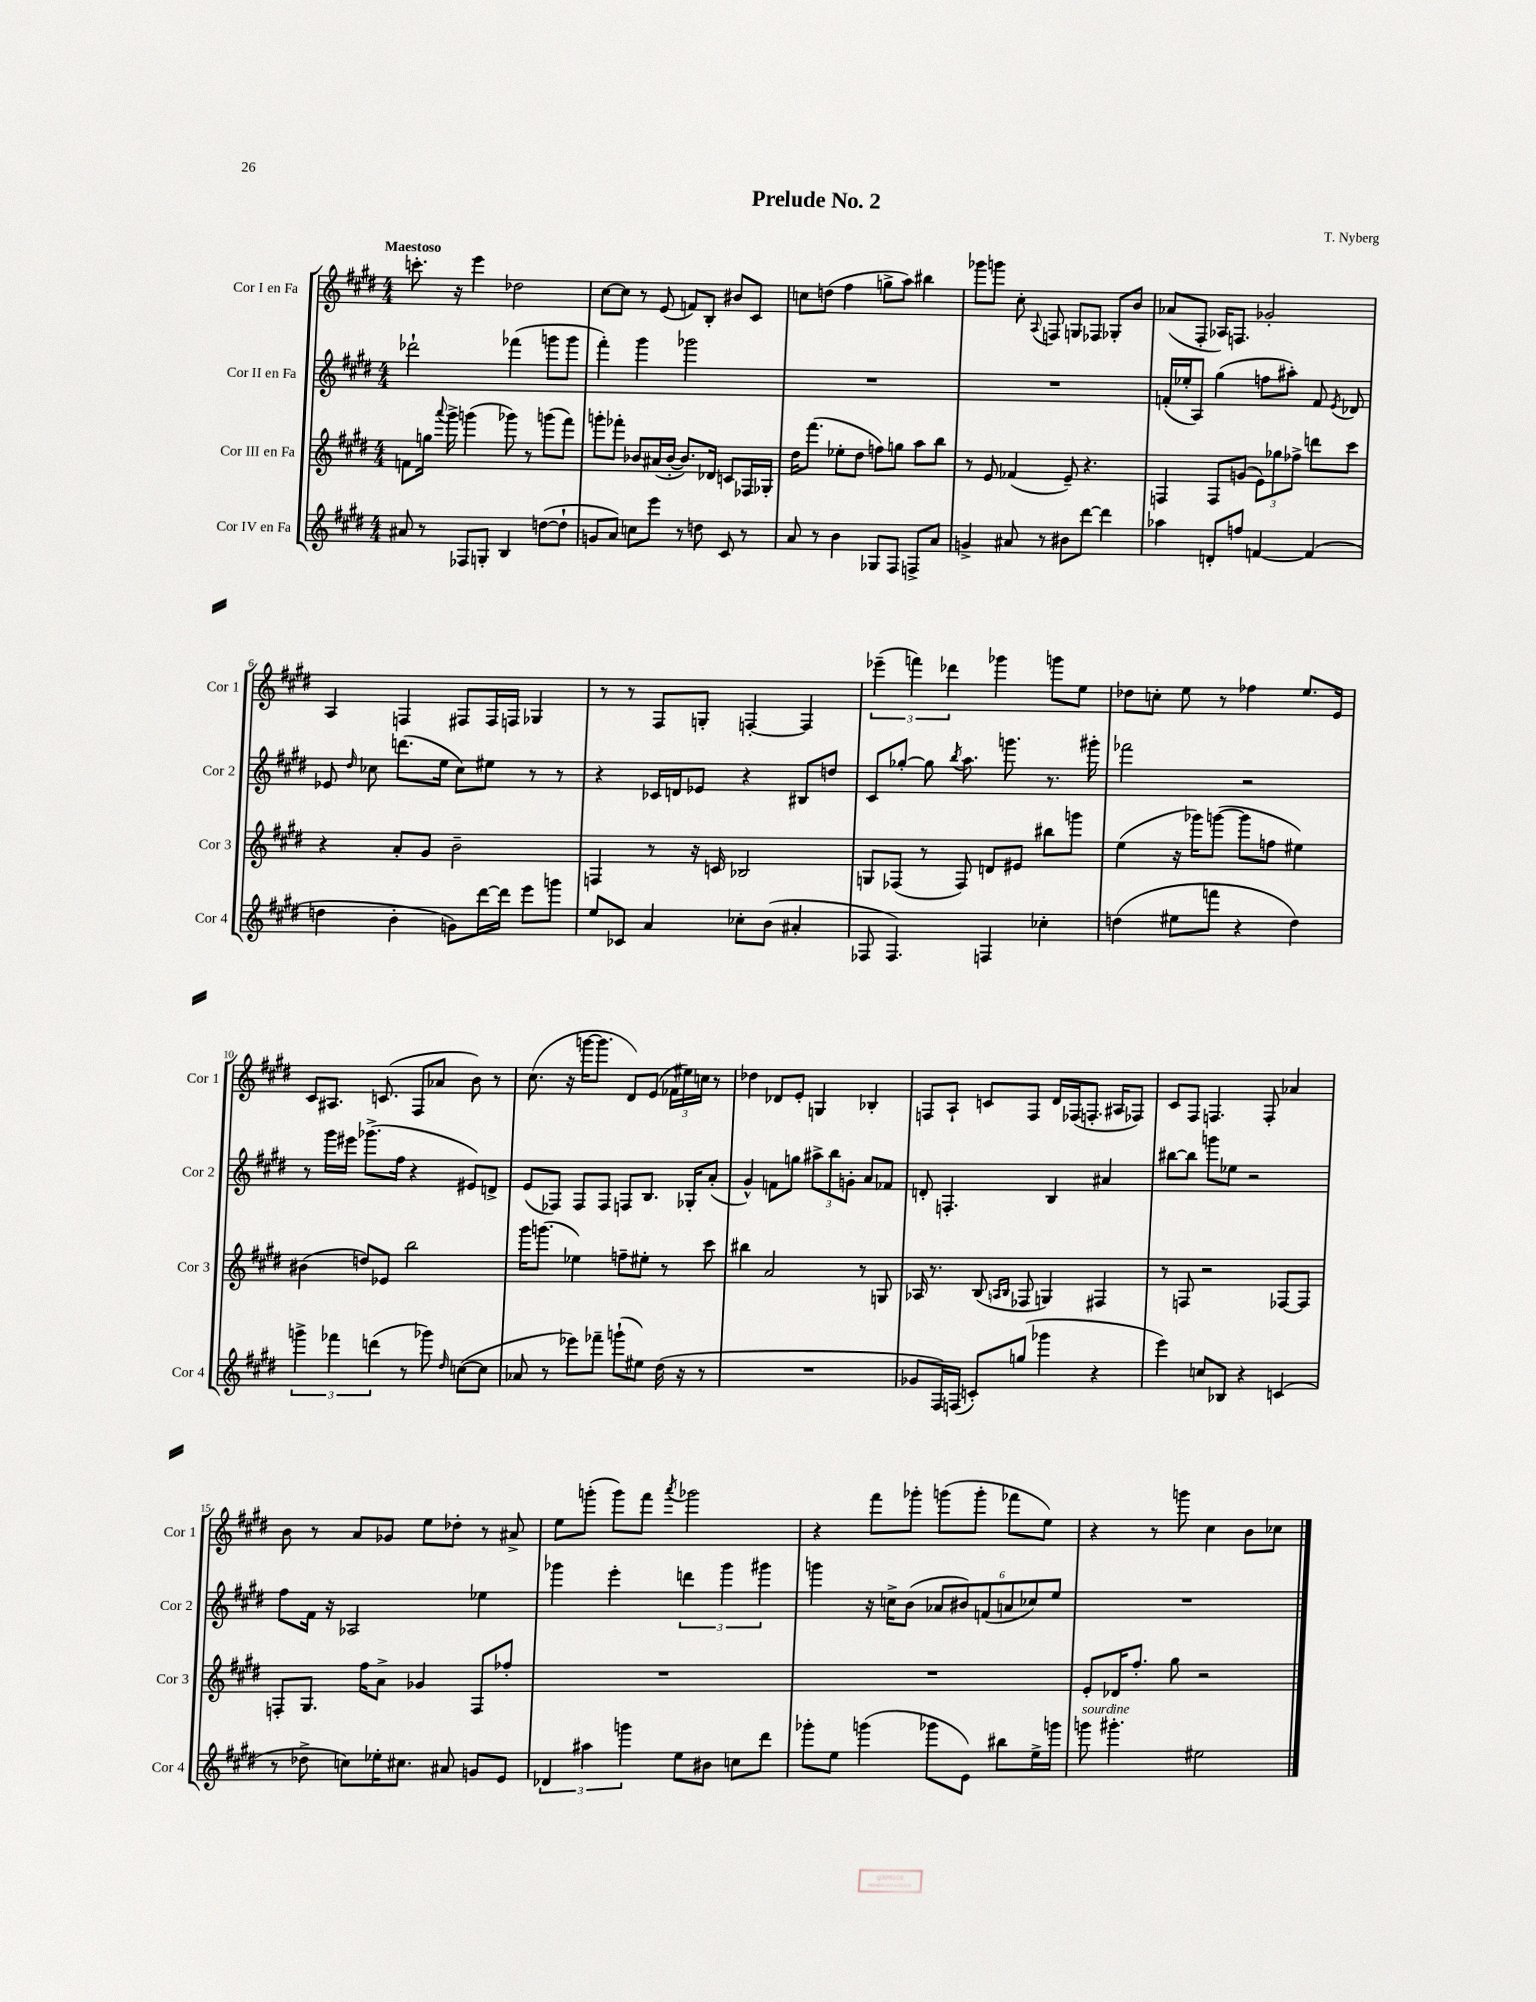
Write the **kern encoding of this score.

**kern	**kern	**kern	**kern
*part4	*part3	*part2	*part1
*staff4	*staff3	*staff2	*staff1
*I"Cor IV en Fa	*I"Cor III en Fa	*I"Cor II en Fa	*I"Cor I en Fa
*I'Cor 4	*I'Cor 3	*I'Cor 2	*I'Cor 1
*clefG2	*clefG2	*clefG2	*clefG2
*k[f#c#g#d#]	*k[f#c#g#d#]	*k[f#c#g#d#]	*k[f#c#g#d#]
*M4/4	*M4/4	*M4/4	*M4/4
=1	=1	=1	=1
!	!	!	!LO:TX:a:B:t=Maestoso
8a#X/	8fn\L	2ddd-X`\	8.cccn'\
8r	16ggn\Jk	.	.
.	8qqaaa/	.	.
.	16ggg#^\	.	16r
8F-X/L	(4gggn\	.	4eee\
8Gn'/J	.	.	.
4B/	8ggg-X\)	(4fff-X\	2dd-X\
.	8r	.	.
([8ddn\L	(8gggn\L	8gggn\L	.
8dd`\J]	8fff#\J)	8ggg\J	.
=2	=2	=2	=2
8gn/L	8gggn'\L	4fff#'\)	[8cc#\L
8a/J)	8fff-X'\J	.	8cc#\J]
8ccn\L	8b-X/L	4ggg#\	8r
8eee\J	(16a#X/L	.	(8e/
.	[16b-'/JJ	.	.
8r	8.b-/L])	2ggg-X\	8fn/L)
8ddn\	.	.	8B'/J
.	16d-X/Jk	.	.
8c#/	8cn/L	.	8b#X/L
8r	16F-X/L	.	8c#/J
.	16G-X'/JJ	.	.
=3	=3	=3	=3
8a/	16dd#\KL	1r	8ccn\L
.	(8.fff#\J	.	.
8r	.	.	(8ddn\J
4b\	8ee-X'\L	.	4ff#\
.	8dd#\J	.	.
8G-X/L	8ffn\L)	.	8ggn^\L
8F#/J	8ggn\J	.	8aa\J)
8Fn^/L	8aa\L	.	4bb#X\
8a/J	8bb\J	.	.
=4	=4	=4	=4
4gn^/	8r	1r	8ggg-X\L
.	8e/	.	8gggn\J
8a#X/	(4f-X/	.	8cc#'\
.	.	.	8qqA/
8r	.	.	8Fn/
8b#X\L	8e~/)	.	8Gn/L
[8ddd#\J	4.r	.	8F-X/J
4ddd#\]	.	.	8G-X'/L
.	.	.	8b/J
=5	=5	=5	=5
4aa-X\	4Fn/	(16fn'/LL	(8a-X/L
.	.	16ee-X'/J	.
.	.	8A/J)	8F#'/J
8dn'/L	8F/L	(4gg#\	16A-X/KL)
.	.	.	8.Fn/J
8ffn/J	(8gn/J	.	.
[4fn/	12e\L)	8ffn\L	2g-X'/
.	12gg-X\	.	.
.	.	8aa#X'\J)	.
.	12ff-X^\J	.	.
(4f/]	8dddn\L	8f/	.
.	.	8qe/	.
.	8ccc#\J	8d-X/	.
!!LO:LB:g=z
=6	=6	=6	=6
4ddn\	4r	8e-X/	4A/
.	.	16qqdd#/	.
.	.	8cc-X\	.
4b'\	8a'/L	(8.dddn\L	4Fn/
.	8g#/J	.	.
.	.	16ee\Jk	.
8gn\L)	2b~\	8cc-\L)	8F#X/L
[16ddd#\L	.	8ee#X\J	16F#/L
16ddd#\JJ]	.	.	16Fn/JJ
8eee\L	.	8r	4G-X/
8gggn\J	.	8r	.
=7	=7	=7	=7
8ee/L	4Fn/	4r	8r
8c-X/J	.	.	8r
4a/	8r	16c-X/LL	8F#/L
.	.	16dn/J	.
.	16r	8e-X/J	8Gn'/J
.	16cn/	.	.
8cc-X'\L	2B-X/	4r	[4Fn'/
(8b\J	.	.	.
4a#X'/	.	8B#X/L	4F/]
.	.	8ddn/J	.
=8	=8	=8	=8
8F-X/	8Gn/L	8c#/L	(6eee-X~\
4.F-/)	(8F-X/J	[8gg-X'/J	.
.	.	.	6fffn\)
.	8r	8gg-\]	.
.	.	.	6ddd-X\
.	.	8qbb/	.
.	8F-/)	8.aa\	.
4Fn/	8dn/L	.	4ggg-X\
.	.	8.gggn\	.
.	8e#X/J	.	.
4cc-X'\	8bb#X\L	8.r	8gggn\L
.	8gggn\J	.	8ee\J
.	.	16ggg#X'\	.
=9	=9	=9	=9
(4ddn\	(4ee\	2fff-X\	8dd-X\L
.	.	.	8ccn'\J
8ee#X\L	16r	.	8ee\
.	16ggg-X\KL)	.	.
8fffn\J	([8gggn\J	.	8r
4r	8ggg\L]	2r	4ff-X\
.	8ffn\J	.	.
4dd\)	4ee#X\)	.	8.ee/L
.	.	.	16e/Jk
!!LO:LB:g=z
=10	=10	=10	=10
6gggn^\	(4b#X\	8r	8c#/L
.	.	16ggg#\LL	8.A#X/J
6fff-X\	.	.	.
.	.	16eee#X\JJ	.
.	8ddn/L)	(8.ggg-X^\L	.
.	.	.	(8.cn/
(6dddn\	.	.	.
.	8e-X/J	.	.
.	.	16ff#\Jk	.
8r	2bb\	4r	8F#/L
8ggg-X\)	.	.	8a-X/J
16qqdd#/	.	.	.
([8ccn\L	.	8e#X/L)	8b\)
8cc\J]	.	8dn^/J	8r
=11	=11	=11	=11
8a-X/	16ggg#\KL	(8e/L	(8.cc#\
.	(8.gggn\J	.	.
8r	.	8F-X/J)	.
.	.	.	16r
8eee-X\L)	4ee-X\)	8F-/L	[16gggn\KL
.	.	.	8.ggg\J]
8fff-X~\J	.	8F-/J	.
(8gggn`\L	8ffn~\L	8Fn/L	8d#/L)
8ee#X\J)	8ee#X'\J	8.B/J	(8e/J
(16dd#\	8r	.	24f-X\LL
.	.	.	24ee#X\)
16r	.	16G-X'/KL	.
.	.	.	24ccn\JJ
8r	8ccc#\	(8a'/J	8r
=12	=12	=12	=12
1r	4bb#X\	4g#^^/)	4dd-X\
.	2a/	8fn\L	8d-X/L
.	.	8ggn\J	8e'/J
.	.	12aa#X^\L	4Gn/
.	.	12bb\	.
.	.	12gn'\J	.
.	8r	8a/L	4B-X'/
.	8Gn/	8f-X/J	.
=13	=13	=13	=13
8g-X/L	16A-X/	8dn'/	8Fn/L
.	8.r	.	.
16F#/L)	.	4.Fn'/	8A`/J
(16Fn/JJ	.	.	.
8cn'/L)	(8B/	.	8cn/L
.	16qqAn/LL	.	.
.	16qqB/JJ	.	.
(8ggn/J	8F-X/	.	8F/J
4ggg-X\	4Gn/)	4B/	16d#/LL
.	.	.	(16F-X/J
.	.	.	8.Fn'/J
4r	4F#X/	4a#X/	.
.	.	.	16A#X/KL
.	.	.	8F-X/J)
=14	=14	=14	=14
4eee\)	8r	[8bb#X\L	8c#/L
.	8Fn/	8bb#\J]	8F#/J
8ccn/L	2r	8gggn\L	4.Fn/
8B-X/J	.	8ee-X\J	.
4r	.	2r	.
.	.	.	8F'/
(4cn/	[8F-X/L	.	4a-X/
.	8F-/J]	.	.
!!LO:LB:g=z
=15	=15	=15	=15
8r	8Fn'/L	8ff#\L	8b\
8dd-X^\	8.G#/J	16f#\Jk	8r
.	.	16r	.
8ccn\L)	.	2A-X/	8a/L
.	16ff#\KL	.	.
16ee-X'\K	8a^\J	.	8g-X/J
8.cc#X\J	.	.	.
.	4g-X/	.	8ee\L
8a#X/	.	.	8dd-X'\J
8gn/L	8F/L	4ee-X\	8r
8e/J	8ff-X'/J	.	8a#X^/
=16	=16	=16	=16
6d-X/	1r	4ggg-X\	8ee\L
.	.	.	(8gggn'\J
6aa#X\	.	.	.
.	.	4eee'\	8ggg\L)
6gggn\	.	.	.
.	.	.	8fff#\J
.	.	.	8qaaa/
8ee\L	.	6dddn\	2ggg-X\
8b#X\J	.	.	.
.	.	6ggg-\	.
8ccn\L	.	.	.
.	.	6ggg#X\	.
8ddd#\J	.	.	.
=17	=17	=17	=17
8ggg-X'\L	1r	4gggn\	4r
8ee\J	.	.	.
(4gggn\	.	16r	8fff#\L
.	.	16ccn^\KL	.
.	.	(8b\J	8ggg-X'\J
8ggg-X\L	.	12a-X/L	(8gggn\L
.	.	12b#X/)	.
8e\J)	.	.	8ggg'\J
.	.	(12fn/	.
8bb#X\L	.	12an/	8fff-X\L
.	.	12cc-X/)	.
16ee^\L	.	.	8ee\J)
.	.	12ee/J	.
16gggn\JJ	.	.	.
=18	=18	=18	=18
!LO:TX:a:i:t=sourdine	!	!	!
8gggn\	8e'/L	1r	4r
4.ggg#X'\	16d-X/K	.	.
.	8.ff#'/J	.	.
.	.	.	8r
.	8gg#\	.	8gggn\
2ee#X\	2r	.	4cc#\
.	.	.	8b\L
.	.	.	8cc-X\J
==	==	==	==
*-	*-	*-	*-
